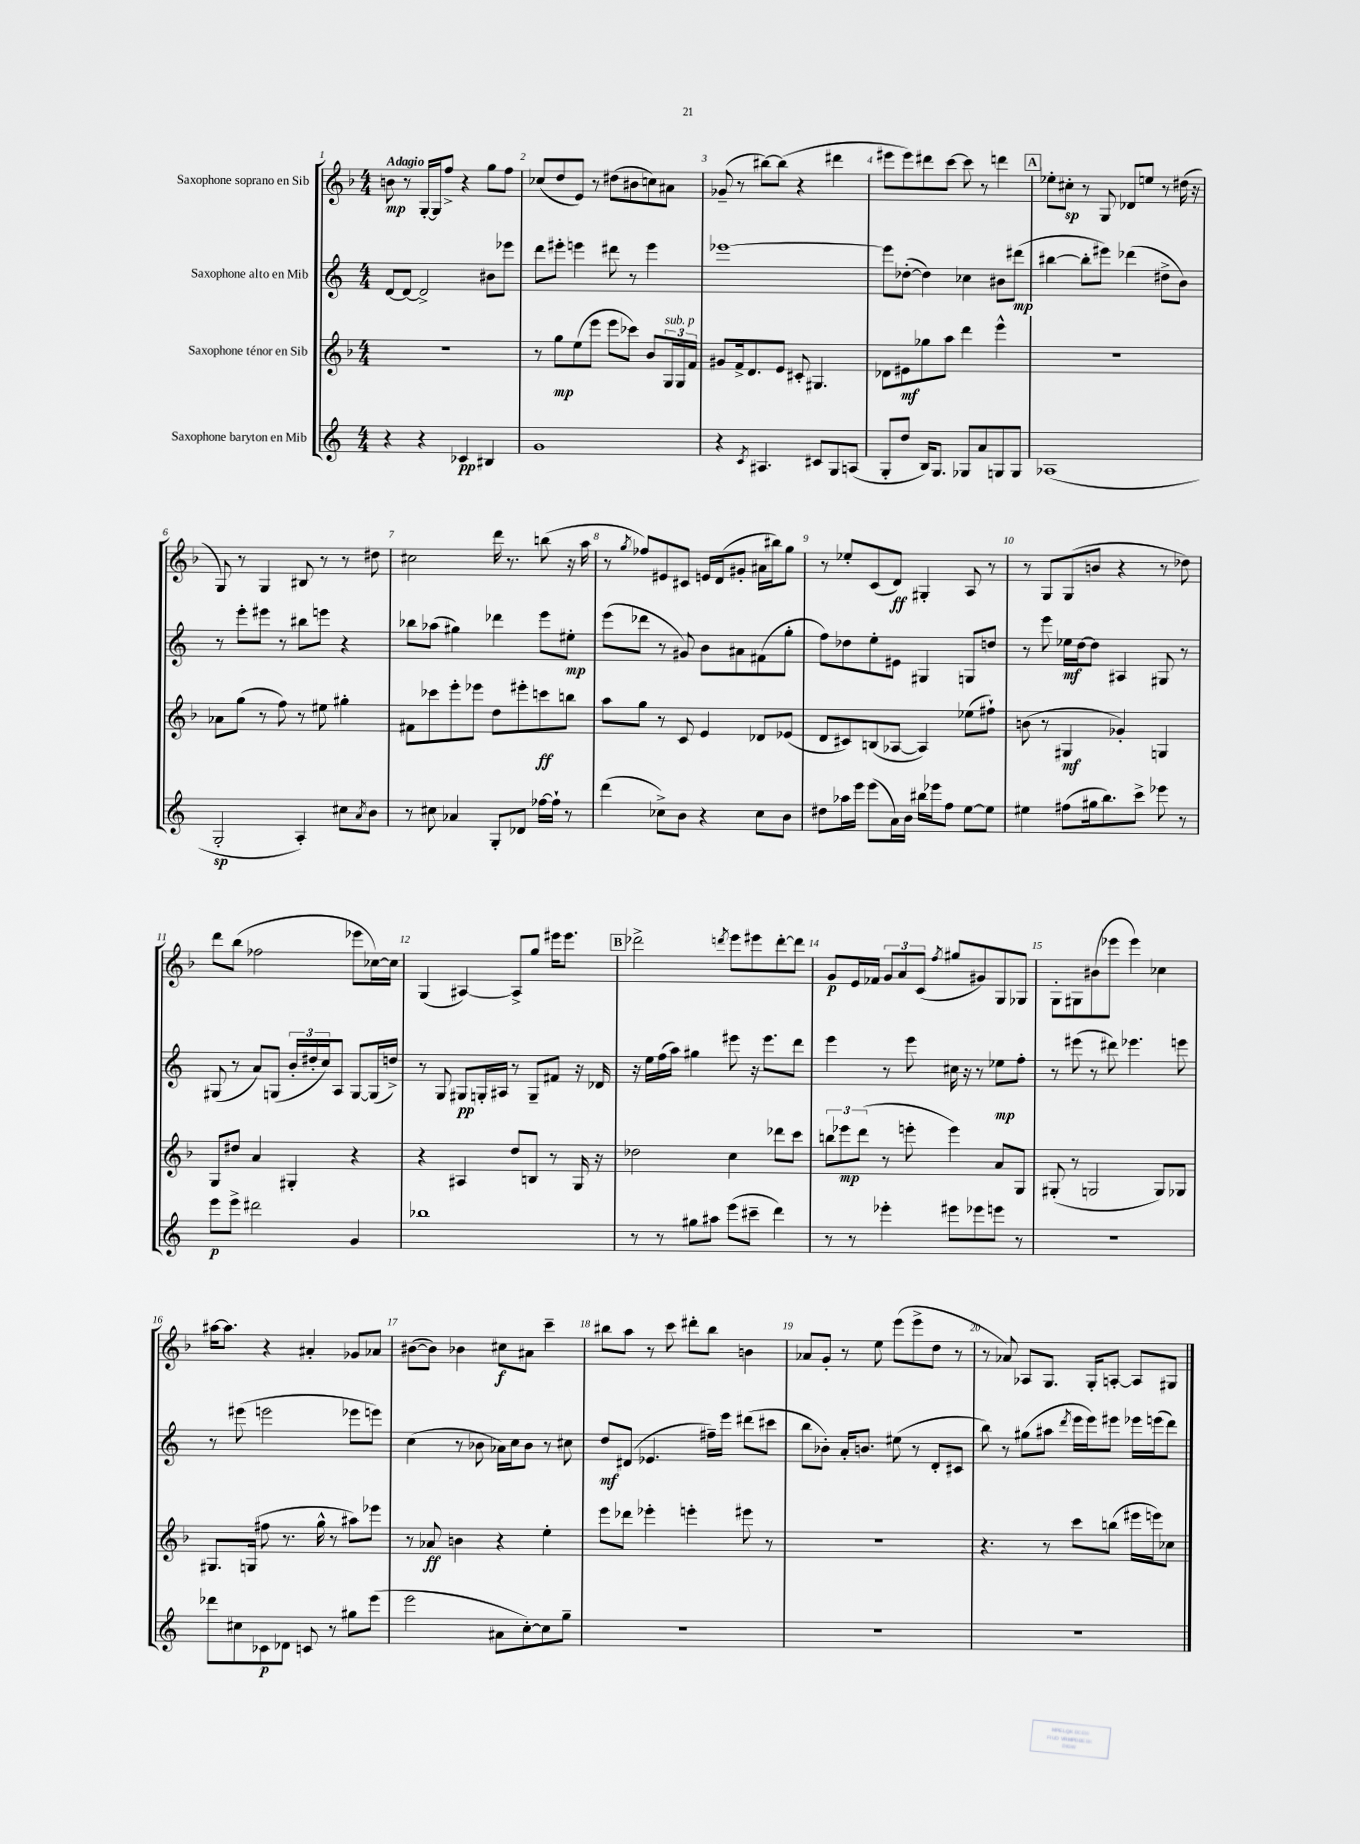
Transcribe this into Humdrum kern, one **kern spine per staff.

**kern	**kern	**kern	**kern
*staff4	*staff3	*staff2	*staff1
*clefG2	*clefG2	*clefG2	*clefG2
*k[]	*k[b-]	*k[]	*k[b-]
*M4/4	*M4/4	*M4/4	*M4/4
4r	1r	[8d/L	8b\
.	.	8d/_J	8r
4r	.	2d^/]	[16G'/LL
.	.	.	16G/]J
.	.	.	8ff^/J
4c-/	.	.	4r
4B#/	.	8b#\L	8gg\L
.	.	8eee-\J	8ff\J
=	=	=	=
1g	8r	8ddd\L	(8cc-/L
.	8gg\L	8eee#'\J	8dd/
.	(8ee\	4eee\	8e/J)
.	8eee\J	.	8r
.	8eee\L	8ddd#\	(8dd#\L
.	8ccc-\J)	8r	8b#\
.	8b-/L	4eee\	8cc\)
.	24G/L	.	8a#\J
.	24G/	.	.
.	24f/JJ	.	.
=	=	=	=
4r	8g#/L	[1eee-	(8g-~/
.	16f^/k	.	8r
.	8.d/	.	.
8qc/	.	.	.
4.A#/	.	.	[8bb#\L)
.	8e/J	.	(8bb#\]J
.	8c#'/	.	4r
8c#/L	4.G#/	.	.
8G/	.	.	4ddd#\
(8A/J	.	.	.
=	=	=	=
8G'/L	8d-\L	8eee-\]L	8eee#\L
8dd/J	8e#\	([8dd-'\J	8eee#\)
16B/LK)	8gg-\	4dd-\])	8ddd#\
8.G/J	.	.	.
.	8aa\J	.	[8ccc\J
8G-/L	4ddd\	4cc-\	8ccc\]
8a/	.	.	8r
8G/	4eee^^\	8b#\L	4ddd\
8G/J	.	(8ddd#\J	.
=	=	=	=
(1A-	1r	[4bb#\	8ee-'\L
.	.	.	8cc#'\J
.	.	8bb#'\]L	8r
.	.	8eee#\J)	8G/
.	.	(4ddd-\	8d-/L
.	.	.	8ee/J
.	.	8dd#^\L	8r
.	.	8b\J)	(16dd#\
.	.	.	16r
=	=	=	=
2G'/	8a-\L	8r	8G/)
.	(8gg\J	8eee'\L	8r
.	8r	8eee#\J	4G/
.	8ff\)	8r	.
4A'/)	8r	8bb#\L	8B#/
.	8ee#\	8eee\J	8r
8cc#\L	4gg#'\	4r	8r
8qa/	.	.	.
8b\J	.	.	8dd#\
=	=	=	=
8r	8f#\L	8bb-\L	2cc#\
8cc#\	8ccc-\	(8aa-\J	.
4a-/	8eee'\	4gg#\)	.
.	8eee-\J	.	.
8G'/L	8dd\L	4ddd-\	16ddd\
.	.	.	8.r
8d-/J	8eee#'\	.	.
[16ff-\LL	8ccc\	8eee\L	(8bb\
16ff-`\]JJ	.	.	.
8r	8bb\J	8ee#'\J	16r
.	.	.	16aa\
=	=	=	=
(4ddd\	8aa\L	(8eee\L	8r
.	.	.	8qgg/
.	8gg\J	8ddd-\J	8ff-/L)
8cc-^\L)	8r	8r	8e#/
8b\J	8c/	8g#/)	8c#/J
4r	4e/	8b\L	16e/LL
.	.	.	(16d/J
.	.	8a#\	8g#'/J
8cc-\L	8d-/L	(8f#\	16a#\LL
.	.	.	16bb#\J)
8b\J	(8e-/J	8gg'\J	8gg\J
=	=	=	=
8dd#\L	8d/L	8ff\L)	8r
16aa-\L	8c#/)	8dd-\	8ee-'/L
16eee\JJ	.	.	.
(8eee\L	(8B/	8ee'\	(8c/
16a\L)	[8A-/J	8e#\J	8d/J)
16b\JJ	.	.	.
16bb#\LL	4A-/])	4G#/	4G#'/
16eee-\J	.	.	.
8ff\J	.	.	.
[8ee\L	(8ee-\L	8G/L	8A/
8ee\]J	8ff#`\J)	8dd/J	8r
=	=	=	=
4ee#\	(8b\	8r	8r
.	8r	8eee\	8G/L
(8ff#\L	4G#/	16ee-\LL	(8G/
.	.	[16dd\J	.
16gg#\k	.	8dd\]J	8b/J
8.bb\)	.	.	.
.	4g-'/)	4A#/	4r
8ccc^\J	.	.	.
8eee-\	4G/	8G#/	8r
8r	.	8r	8dd-\)
=	=	=	=
8eee\L	8G/L	(8G#/	8ddd\L
8eee^\J	8dd#/J	8r	(8bb-\J
2ddd#\	4a/	8a/L)	2ff-\
.	.	(8G/J	.
.	4G#'/	24b'/LL	.
.	.	24dd#'/	.
.	.	24cc/J)	.
.	.	8A/J	.
4g/	4r	[8G/L	8eee-\L
.	.	(16G/]L	[16cc-\L)
.	.	16dd^/JJ)	16cc-\]JJ
=	=	=	=
1bb-	4r	8r	(4G/
.	.	8G/	.
.	4A#/	8G#/L	[4A#/)
.	.	16G'/L	.
.	.	16A#/JJ	.
.	8dd/L	8r	8A#^/]L
.	8B/J	8G~/L	8gg/J
.	8r	8f#/J	16eee#\LK
.	.	.	8.eee#\J
.	16G/	16r	.
.	16r	16d-/	.
=	=	=	=
8r	2dd-\	16r	2ddd-^\
.	.	16ee\LL	.
8r	.	(16ff\	.
.	.	16aa\JJ)	.
8gg#\L	.	4gg#\	.
8aa#\J	.	.	.
.	.	.	8qddd/
(8eee\L	4cc\	8eee#\	8eee\L
8ccc#~\J	.	16r	8eee#\
.	.	8.eee#\L	.
4ddd\)	8ddd-\L	.	[8ddd'\
.	8ccc\J	8ddd\J	8ddd\]J
=	=	=	=
8r	12bb\L	4eee\	8g/L
.	12eee-\	.	.
8r	.	.	16e/L
.	(12ddd\J	.	.
.	.	.	16f-/JJ
4eee-'\	8r	8r	12g/L
.	.	.	12a/
.	8eee'\	8eee\	.
.	.	.	(12c/J
.	.	.	8qff/
8eee#\L	4eee\)	16cc#\	8gg#/L
.	.	16r	.
8eee-\	.	8r	8g#/)
8eee\J	8a/L	8ee-\L	8G/
8r	8G/J	8ff'\J	8G-/J
=	=	=	=
1r	(8G#'/	8r	8G'\L
.	8r	(8eee#\	8G#\
.	2G/	8r	(8b#\
.	.	8ddd#\)	8eee-\J
.	.	4.eee-\	4eee-\)
.	8G/L)	.	4cc-\
.	8G-/J	8eee\	.
=	=	=	=
8ddd-\L	8.G#/L	8r	[16aa#\LK
.	.	.	8.aa#\]J
8cc#\	.	(8eee#\	.
.	(16G/Jk	.	.
8c-\	8ff#\	2eee\	4r
8d-\J	8.r	.	.
8c/	.	.	4a#'/
.	16gg^^\	.	.
8r	8r	.	.
8gg#\L	8aa#\L)	8eee-\L	8g-/L
(8eee\J	8eee-\J	8eee\J)	8a-/J
=	=	=	=
2eee\	8r	(4cc\	([8b#\L
.	8a-/	.	8b#\]J)
.	4b\	8r	4b-\
.	.	8b-\	.
8a#\L	4r	16a-\LL)	8cc#\L
.	.	16cc\J	.
[8cc'\)	.	8b-\J	8a#\J
8cc\]	4ee'\	8r	4ccc~\
8gg~\J	.	8cc#\	.
=	=	=	=
1r	8eee\L	8dd/L	8bb#\L
.	8ddd-\J	(8d#/J	8aa\J
.	4eee-'\	4.e-/	8r
.	.	.	8ccc\
.	4eee'\	.	8ddd#'\L
.	.	16ff#~\LL)	8bb#\J
.	.	16eee\JJ	.
.	8eee#\	(8ddd#\L	4b\
.	8r	8ccc#\J	.
=	=	=	=
1r	1r	8bb\L	8a-/L
.	.	8b-'\J)	8g'/J
.	.	16a'/LK	8r
.	.	8.b/J	.
.	.	.	8ee\
.	.	(8ee#\	(8eee\L
.	.	8r	8eee^\
.	.	8d'/L	8dd\J
.	.	8c#/J	8r
=	=	=	=
1r	4.r	8bb\)	8r
.	.	8r	8a-/)
.	.	(8gg#\L	8A-/L
.	8r	8aa#\J	8.G/J
.	.	8qddd/	.
.	8ccc\L	16eee\LL	.
.	.	16eee\J)	16G'/LK
.	(8bb\J	8eee#\J	[8A'/J
.	16eee#\LL	16eee-\LL	8A/]L
.	16eee\J)	(16eee\J	.
.	8cc-\J	8ddd\J)	8G#/J
==	==	==	==
*-	*-	*-	*-
